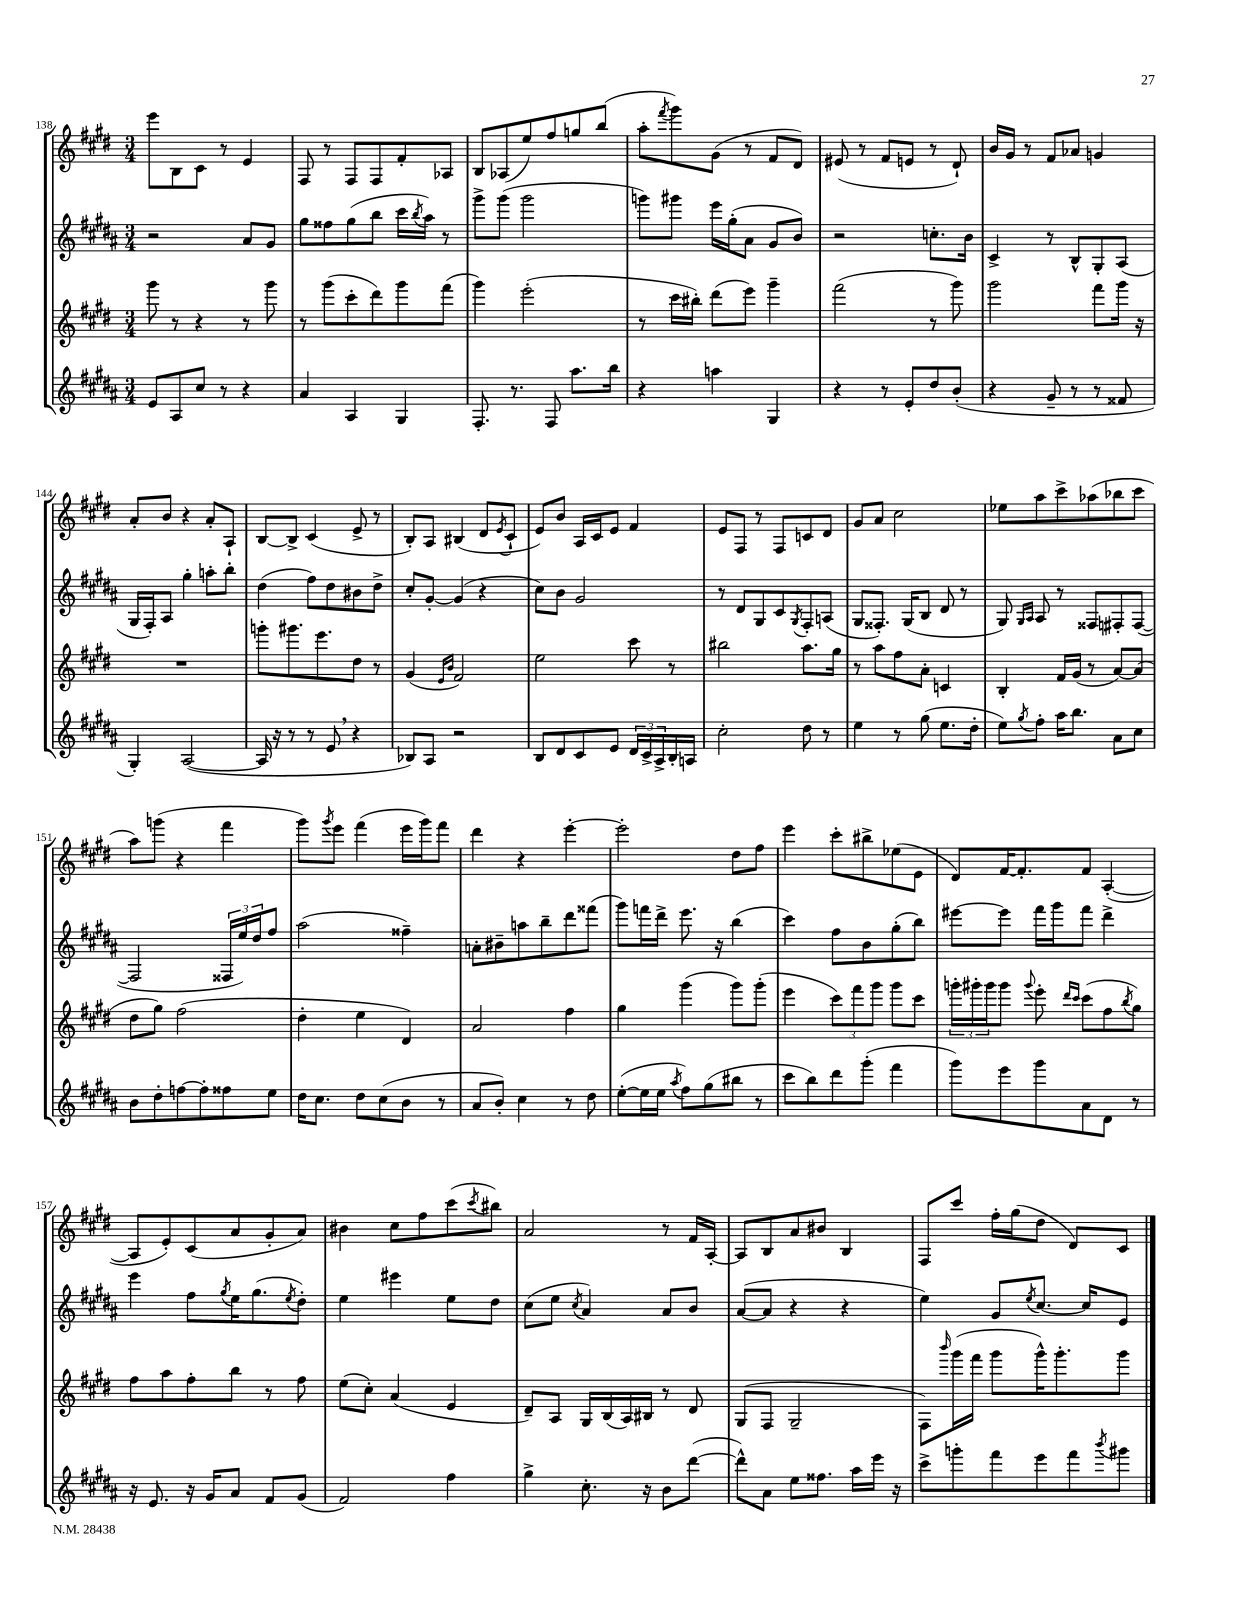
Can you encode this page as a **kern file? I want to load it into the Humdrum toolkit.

**kern	**kern	**kern	**kern
*staff4	*staff3	*staff2	*staff1
*clefG2	*clefG2	*clefG2	*clefG2
*k[f#c#g#d#a#]	*k[f#c#g#d#]	*k[f#c#g#d#a#]	*k[f#c#g#d#]
*M3/4	*M3/4	*M3/4	*M3/4
8e	8ggg#	2r	8eee
8A#	8r	.	8B
8cc#	4r	.	8c#
8r	.	.	8r
4r	8r	8a#	4e
.	8ggg#	8g#	.
=	=	=	=
4a#	8r	8gg#	8F#
.	(8ggg#	8ff##	8r
4A#	8ccc#'	(8gg#	8F#
.	8ddd#)	8bb	8F#
4G#	8ggg#	16ccc#	8f#'
.	.	8qbb	.
.	.	16aa#)	.
.	(8fff#	8r	8A-
=	=	=	=
8.F#'	4ggg#)	8ggg#^	8B
.	.	(8ggg#	(8A-
8.r	.	.	.
.	(2eee'	2ggg#	8ee)
8F#	.	.	8ff#
8.aa#	.	.	8gg
.	.	.	(8bb
16bb	.	.	.
=	=	=	=
4r	8r	8ggg)	8aa'
.	.	.	8qfff#
.	16ccc#	8ggg#	8ggg#)
.	16bb#')	.	.
4aa	(8ddd#	16eee	(8g#
.	.	(16gg#'	.
.	8eee)	8a#	8r
4G#	4ggg#~	8g#	8f#
.	.	8b)	8d#)
=	=	=	=
4r	(2fff#	2r	(8e#
.	.	.	8r
8r	.	.	8f#
8e'	.	.	8e
8dd#	8r	8.cc'	8r
(8b'	8ggg#)	.	8d#`)
.	.	16b	.
=	=	=	=
4r	2ggg#	4c#^	16b
.	.	.	16g#
.	.	.	8r
8g#~	.	8r	8f#
8r	.	8B^^	8a-
8r	8fff#	8G#'	4g
8f##	16ggg#	(8A#	.
.	16r	.	.
=	=	=	=
4G#')	2.r	16G#	8a'
.	.	16F#')	.
.	.	8A#	8b
([2A#	.	4gg#'	4r
.	.	8aa'	8a'
.	.	8bb'	8A`
=	=	=	=
16A#]	8ggg'	(4dd#	[8B
16r	.	.	.
8r	8.ggg#	.	8B^]
8r	.	8ff#)	(4c#
.	8.eee	.	.
8e	.	8dd#	.
4r	8dd#	8b#	8e^
.	8r	8dd#^	8r
=	=	=	=
8B-)	(4g#	8cc#'	8B')
8A#	.	[8g#'	8A
.	16qqe	.	.
.	16qqb	.	.
2r	2f#)	(4g#]	(4B#
.	.	4r	8d#
.	.	.	8qe
.	.	.	8c#`
=	=	=	=
8B	2ee	8cc#)	8e)
8d#	.	8b	8b
8c#	.	2g#	16A
.	.	.	16c#
8e	.	.	8e
24d#	8ccc#	.	4f#
24c#^	.	.	.
24A#^	.	.	.
16B'	8r	.	.
16A	.	.	.
=	=	=	=
2cc#'	2bb#	8r	8e
.	.	8d#	8F#
.	.	8G#	8r
.	.	8c#	8F#
.	.	8qG#	.
8dd#	8.aa	8F#'	8c
8r	.	(8A	8d#
.	16gg#	.	.
=	=	=	=
4ee	8r	8G#	8g#
.	8aa	8.F##')	8a
8r	8ff#	.	2cc#
.	.	(16G#	.
(8gg#	8a'	8B	.
8.ee	4c	8d#	.
.	.	8r	.
16dd#'	.	.	.
=	=	=	=
8ee)	4B'	8G#)	8ee-
.	.	16qqG#	.
8qgg#	.	16qqA#	.
8ff#'	.	8A#	8aa
16aa#	16f#	8r	8ccc#^
8.bb	(16g#	.	.
.	8r	8F##	(8aa-
8a#	[8a)	8F#'	8bb-
8cc#	(8a]	([8F#	8ccc#
=	=	=	=
8b	8dd#	2F#]	8aa)
8dd#'	8gg#)	.	(8ggg
[8ff	(2ff#	.	4r
8ff']	.	.	.
8ff##	.	24F##	4fff#
.	.	24ee)	.
.	.	24dd#	.
8ee	.	8ff#	.
=	=	=	=
16dd#	4dd#'	(2aa#	8ggg#)
8.cc#	.	.	.
.	.	.	8qggg#
.	.	.	8eee
8dd#	4ee	.	(4fff#
(8cc#	.	.	.
8b	4d#)	4ff##~)	16eee
.	.	.	16ggg#)
8r	.	.	8fff#
=	=	=	=
8a#	2a	8a'	4ddd#
8b')	.	8b#~	.
4cc#	.	8aa	4r
.	.	8bb~	.
8r	4ff#	8ddd#	[4eee'
8dd#	.	(8fff##	.
=	=	=	=
([8ee'	4gg#	8ggg#)	2eee']
16ee]	.	16fff	.
16ee	.	16ddd#^	.
8qaa#	.	.	.
8ff#)	(4ggg#	8.eee	.
(8gg#	.	.	.
.	.	16r	.
8bb#	8ggg#)	(4bb	8dd#
8r	(8ggg#'	.	8ff#
=	=	=	=
8ccc#	4eee	4ccc#)	4eee
8bb)	.	.	.
8ddd#	12ccc#)	8ff#	8ccc#'
.	12fff#	.	.
(8ggg#'	.	8b	8bb#^
.	12ggg#	.	.
4fff#	8ggg#	(8gg#'	(8ee-
.	8ccc#	8bb)	8e
=	=	=	=
8ggg#)	24ggg'	[8eee#	8d#)
.	24ggg#'	.	.
.	24ggg#	.	.
8eee	8ggg#	8eee#]	[16f#
.	.	.	8.f#']
.	8qqggg#	.	.
8ggg#	8eee'	16fff#	.
.	.	16ggg#	.
.	16qqddd#	.	.
.	16qqccc#	.	.
8a#	(8ccc#	8fff#	8f#
8d#	8ff#	4ddd#^	([4A'
.	8qbb	.	.
8r	8gg#)	.	.
=	=	=	=
16r	8ff#	4eee	8A]
8.e	.	.	.
.	8aa	.	8e')
16r	8ff#'	8ff#	(8c#
16g#	.	.	.
.	.	8qgg#	.
8a#	8bb	16ee	8a
.	.	(8.gg#	.
8f#	8r	.	8g#'
.	.	8qee	.
(8g#	8ff#	8dd#')	8a)
=	=	=	=
2f#)	(8ee	4ee	4b#
.	8cc#')	.	.
.	(4a	4eee#	8cc#
.	.	.	8ff#
4ff#	4e	8ee	(8ccc#
.	.	.	8qccc#
.	.	8dd#	8bb#)
=	=	=	=
4gg#^	8d#~)	(8cc#	2a
.	8A	8ee	.
.	.	8qcc#	.
8.cc#'	16G#	4a#)	.
.	(16B	.	.
.	16A)	.	.
16r	16B#	.	.
8b	8r	8a#	8r
([8ddd#	8d#	8b	16f#
.	.	.	[16A'
=	=	=	=
8ddd#^^])	(8G#	([8a#	8A]
8a#	8F#	8a#]	8B
8ee	2G#~	4r	8a
8.ff##	.	.	8b#
.	.	4r	4B
16aa#	.	.	.
16eee	.	.	.
16r	.	.	.
=	=	=	=
8ccc#^	8F#)	4ee)	8F#
.	16qqbbb	.	.
8ggg'	(16ggg#	.	8ccc#
.	16fff#	.	.
8fff#	8ggg#	8g#	16ff#'
.	.	.	(16gg#
.	.	8qee	.
8eee	16ggg#^^)	[8.cc#	8dd#
.	8.ggg#'	.	.
8fff#	.	.	8d#)
.	.	16cc#]	.
8qbbb	.	.	.
8ggg#	8ggg#	8e	8c#
==	==	==	==
*-	*-	*-	*-
